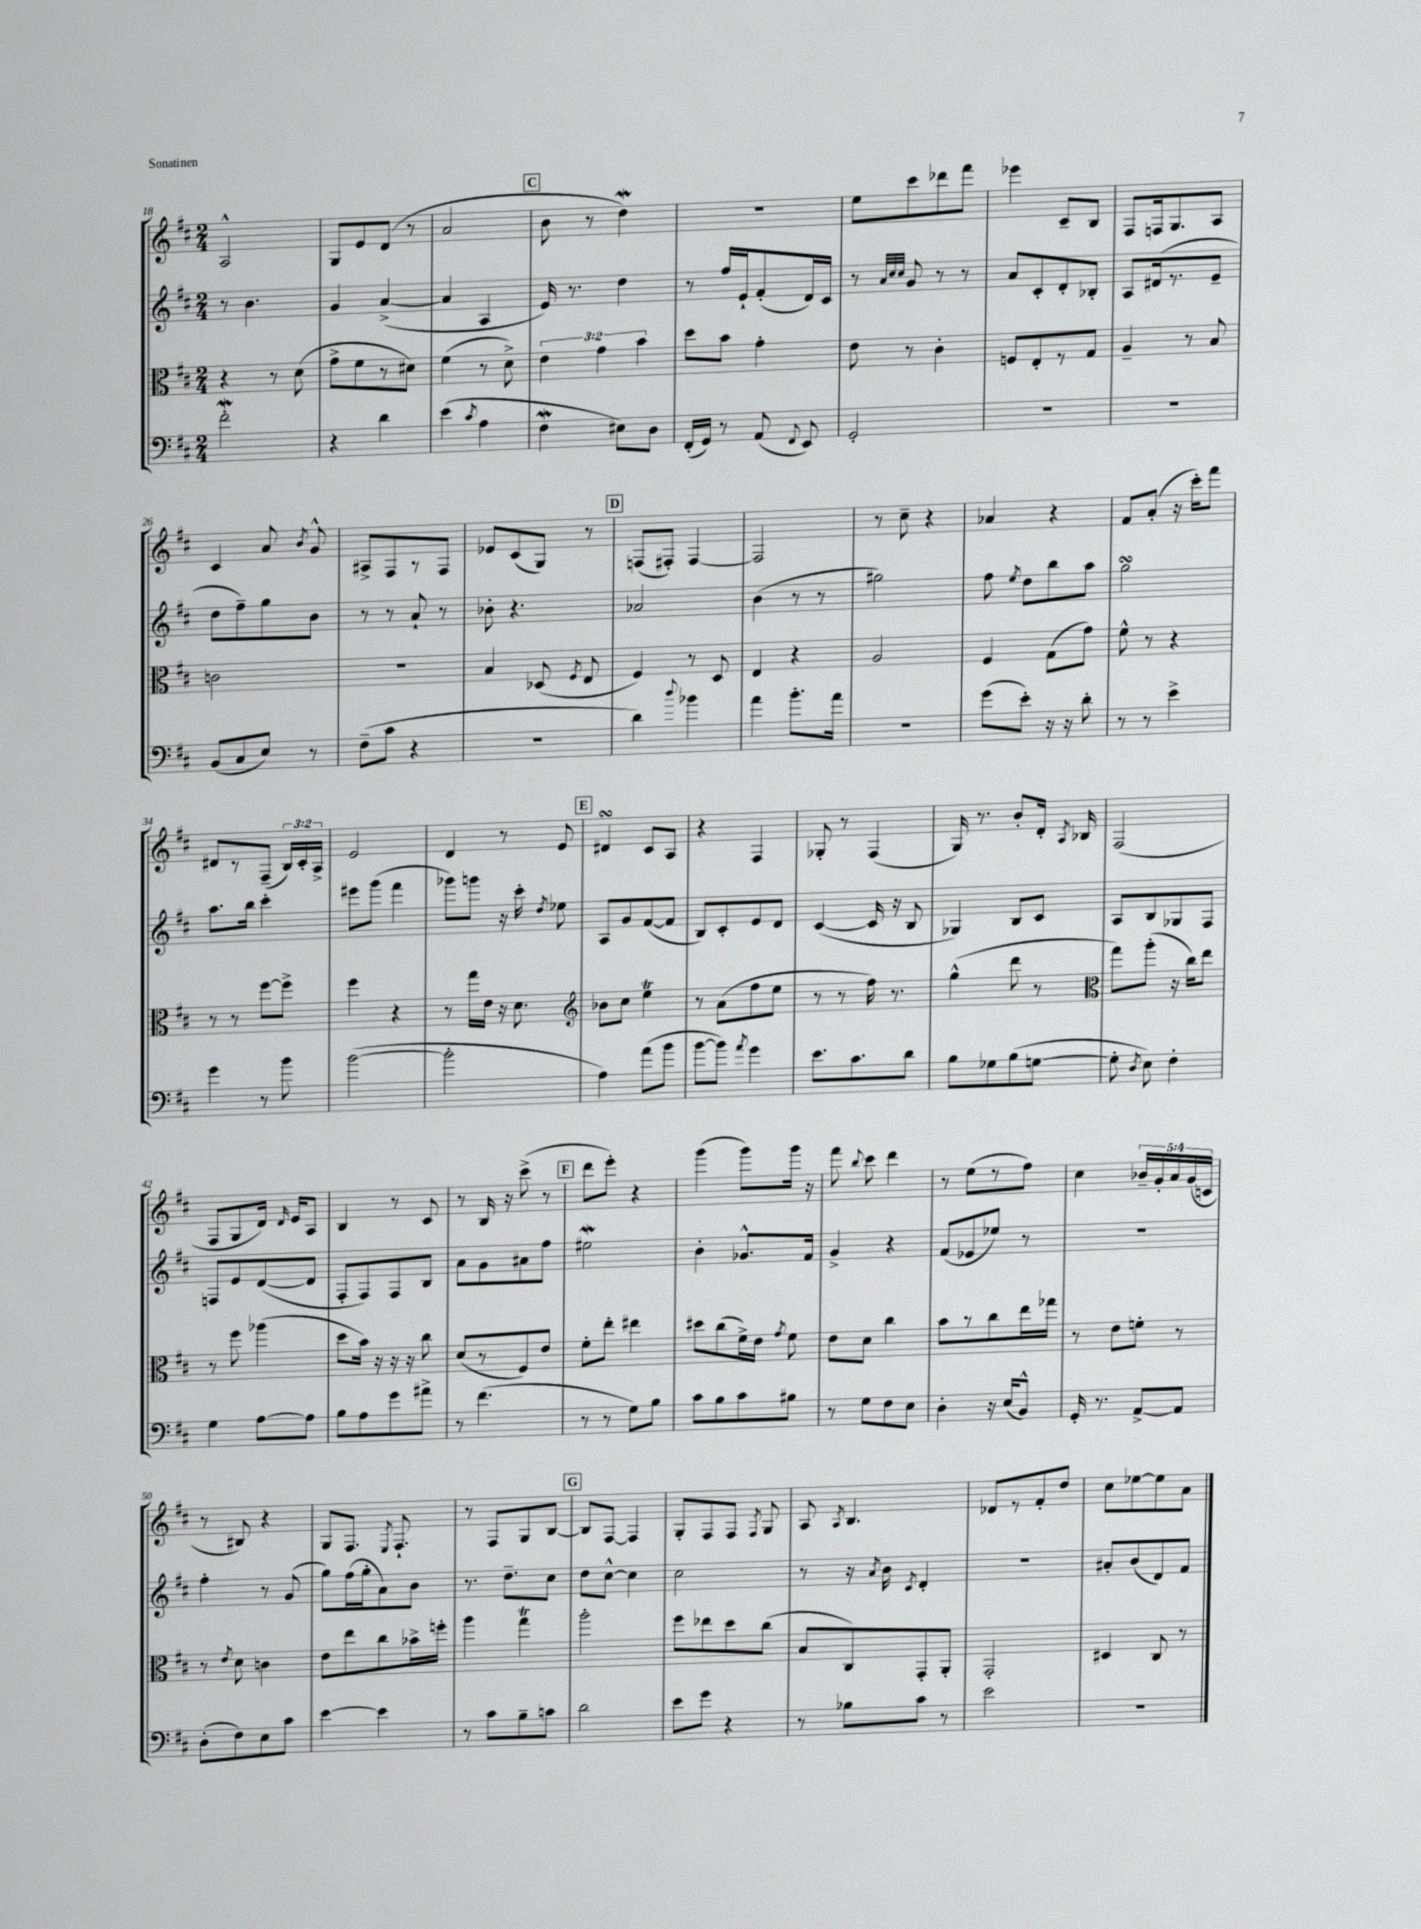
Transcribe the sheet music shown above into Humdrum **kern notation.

**kern	**kern	**kern	**kern
*part4	*part3	*part2	*part1
*staff4	*staff3	*staff2	*staff1
*clefF4	*clefC3	*clefG2	*clefG2
*k[f#c#]	*k[f#c#]	*k[f#c#]	*k[f#c#]
*M2/4	*M2/4	*M2/4	*M2/4
=18	=18	=18	=18
2f#W'\	4r	8r	2A^^/
.	.	4.b\	.
.	8r	.	.
.	(8d\	.	.
=19	=19	=19	=19
4r	8g^\L	4g/	8G/L
.	8f#\	.	8e/
4d\	8r	([4a^/	(8d/J
.	8d#X\J)	.	8r
=20	=20	=20	=20
(4e\	(4f#\	4a/]	2a/
8qc#/	.	.	.
4A\	8r	4A/	.
.	8d^\)	.	.
!!LO:REH:place=s1:t=C
=21	=21	=21	=21
4F#W\	6e\	16e/)	8b\
.	.	8.r	.
.	.	.	8r
.	6g\	.	.
8E#X\L)	.	4dd\	4ddw\)
.	6b\	.	.
8D\J	.	.	.
=22	=22	=22	=22
(16FF#'/LL	8dd\L	8r	2r
16GG/JJ)	.	.	.
8r	8b\J	16ff#/LL	.
.	.	16e`/J	.
(8AA/	4g'\	(8f#'/	.
8qqFF#/	.	.	.
8EE/)	.	16d/L)	.
.	.	16c#/JJ	.
=23	=23	=23	=23
2GG'/	8e\	8r	8ee\L
.	.	32qqa/LLL	.
.	.	32qqcc#/	.
.	.	32qqcc#/JJJ	.
.	8r	8g/	8ccc#\
.	4c#'\	8r	8ddd-X\
.	.	8r	8fff#\J
=24	=24	=24	=24
2r	8Fn/L	8a/L	4eee-X\
.	8E'/	8c#'/	.
.	8r	8d'/	8c#~/L
.	8G/J	8B-X'/J	8B/J
=25	=25	=25	=25
2r	4A~/	8A/L	8F#/L
.	.	(16d#X/k	16Fn/k
.	.	8.r	8.G/
.	8r	.	.
.	8B/	8e~/J	8A/J
!!LO:LB:g=z
=26	=26	=26	=26
(8BB/L	2cn\	8dd\L	4c#/
8C#/	.	8ff#~\)	.
8E/J)	.	8gg\	8a/
.	.	.	8qb/
8r	.	8b\J	8g^^/
=27	=27	=27	=27
(8F#~\L	2r	8r	8A#X^/L
8c#\J	.	8r	8F#/
4r	.	8a`/	8r
.	.	8r	8F#/J
=28	=28	=28	=28
2r	4B/	8b-X'\	8e-X/L
.	.	4.r	(8c#/
.	(8D-X/	.	8G/J)
.	8qF#/	.	.
.	8E/	.	8r
!!LO:REH:place=s1:t=D
=29	=29	=29	=29
4d\)	4F#/)	2a-X/	(8Fn/L
.	.	.	8F#X'/J)
8qqdd/	.	.	.
4b-X\	8r	.	[4F#/
.	8D/	.	.
=30	=30	=30	=30
4a\	4E/	(4b\	2F#/]
8.b'\L	4r	8r	.
.	.	8r	.
16a\Jk	.	.	.
=31	=31	=31	=31
2r	2A/	2gg#X\)	8r
.	.	.	8cc#~\
.	.	.	4r
=32	=32	=32	=32
(8g\L	4F#/	8ff#\	4a-X/
.	.	8qee/	.
8e'\J)	.	8dd\L	.
16r	(8G\L	8bb\	4r
16r	.	.	.
8d'\	8g\J)	8aa\J	.
=33	=33	=33	=33
8r	8f#^^\	2ggsSSs\	8f#/L
8r	8r	.	(8a'/J
4e^\	4r	.	16r
.	.	.	16ccc#'\KL)
.	.	.	8fff#\J
!!LO:LB:g=z
=34	=34	=34	=34
4g\	8r	8.aa\L	8d#X/L
.	8r	.	8r
.	.	16bb\Jk	.
8r	[8ff#\L	4ccc#'\	(8F#~/J
8b\	8ff#^\J]	.	24B/LL)
.	.	.	24c#'/
.	.	.	24A^/JJ
=35	=35	=35	=35
([2b\	4ff#\	8eee#X\L	2e/
.	.	(8ggg\J	.
.	4r	4fff#\	.
=36	=36	=36	=36
2b'\]	8r	8ggg-X\L)	4d/
.	16gg\LL	8gggn\J	.
.	16e\JJ	.	.
.	16r	16r	8r
.	8.d\	16ccc#'\	.
.	.	8qdd/	.
.	.	8ee-X\	8e/
!!LO:REH:place=s1:t=E
=37	=37	=37	=37
*	*clefG2	*	*
4A\)	8b-X\L	8A/L	4d#XsSsS/
.	8cc#\J	8g/	.
(8a\L	4eeT\	([8f#/	8c#/L
8b\J	.	8f#/J]	8A/J
=38	=38	=38	=38
[8b\L	8r	8B/L)	4r
8b\J])	(8a\L	8c#'/	.
8qa/	.	.	.
4g\	8ff#\	8e/	4F#/
.	8ee\J	8d/J	.
=39	=39	=39	=39
8.e\L	8r	([4c#/	8G-X'/
.	8r	.	8r
8.c#\	.	.	.
.	16ff#\)	16c#/]	(4F#/
.	8.r	16r	.
8d\J	.	8B/	.
=40	=40	=40	=40
8B\L	(4gg^^\	4G-X/)	16G/)
.	.	.	8.r
8G-X\	.	.	.
(8B\	8ddd\	8B/L	8b'/L
[8Gn\J	8r	8c#/J	16d'/Jk
.	.	.	8qA/
.	.	.	16B-X/
=41	=41	=41	=41
*	*clefC3	*	*
8G'\]	8gg\L)	8A/L	(2F#/
8qD/	.	.	.
8E\)	(8aa'\J	8B/	.
4F#'\	16r	8G-X/	.
.	16cc#\KL)	.	.
.	8ee\J	8F#/J	.
!!LO:LB:g=z
=42	=42	=42	=42
4G\	8r	8Fn/L	8F#/L
.	8ff#\	8e/	8G/
[8A\L	(4aa-X\	([8d/	16d/Jk)
.	.	.	16qqd/
.	.	.	16e/KL
8A\J]	.	8d/J]	8A/J
=43	=43	=43	=43
8B\L	8dd\L	8F#'/L	4B/
8A\	16b\Jk)	8F#/)	.
.	16r	.	.
8g\	16r	8F#/	8r
.	16r	.	.
8a#X^\J	8cc#\	8B/J	8c#/
=44	=44	=44	=44
8r	(8d/L	8a\L	8r
(4.f#\	8r	8g\	16B/
.	.	.	16r
.	8F#/)	8a#X\	(8ccc#^\
.	8e/J	8ff#\J	8r
!!LO:REH:place=s1:t=F
=45	=45	=45	=45
8r	8f#'\L	2ee#XW\	8ddd\L
8r	8ee'\J	.	8eee'\J)
8G\L)	4ee#X\	.	4r
8B\J	.	.	.
=46	=46	=46	=46
8c#\L	8dd#X\L	4b'\	(4ggg\
8B\	(8cc#\	.	.
8c#\	16f#^\L)	8.g-X^^/L	8ggg\L)
.	16e\JJ	.	.
.	8qg/	.	.
8B#X\J	8f#\	.	16ggg\Jk
.	.	16f#/Jk	16r
=47	=47	=47	=47
8r	8e\L	4g^/	8fff#\
.	.	.	8qqbb/
8G\L	8d\J	.	8ccc#\
8F#\	4cc#\	4r	4ddd\
8E\J	.	.	.
=48	=48	=48	=48
4D'\	8b\L	(8f#/L	8r
.	8r	8e-X/	(8ee\L
16r	8cc#\	8ee-X/J)	8r
(16E/KL	.	.	.
8BB^^/J)	16ee\L	8r	8ff#\J)
.	16gg-X\JJ	.	.
=49	=49	=49	=49
16GG'/	8r	2r	4cc#\
8.r	.	.	.
.	8e\L	.	.
[8AA^/L	8fn'\J	.	20b-X~/LL
.	.	.	20g'/
.	.	.	20a/
8AA/J]	8r	.	.
.	.	.	(20g/
.	.	.	20cn/JJ
!!LO:LB:g=z
=50	=50	=50	=50
(8D'\L	8r	4ff#'\	8r
.	8qe/	.	.
8F#\)	8d\	.	8B#X/)
8E\	4cn\	8r	4r
8c#\J	.	(8g/	.
=51	=51	=51	=51
[4e\	8e\L	8gg\L)	8G/L
.	8ee\	(16ff#\L	8.F#/J
.	.	16gg'\J	.
4e\]	8cc#\	8a\)	.
.	.	.	8qE/
.	.	.	8.F#`/
.	16b-X^\L	8b\J	.
.	16ffn'\JJ	.	.
=52	=52	=52	=52
8r	4aa\	8.r	8r
8c#\L	.	.	8F#/L
.	.	8.dd~\L	.
8B~\	4ggT\	.	8G/
8cn\J	.	8cc#\J	[8B/J
!!LO:REH:place=s1:t=G
=53	=53	=53	=53
2d\	2aa'\	8dd\L	8B/L]
.	.	[8cc#^^\J	[8F#/J
.	.	4cc#\]	4F#/]
=54	=54	=54	=54
8e\L	8ff#\L	2cc#\	8G'/L
8g\J	8ee-X\	.	8F#/
4r	8dd\	.	8F#/J
.	.	.	8qF#/
.	(8cc#\J	.	8G/
=55	=55	=55	=55
8r	8B/L	8r	8A/
.	.	.	8qA/
8B-X\L	8C#/)	16r	4.B/
.	.	8qa/	.
.	.	16b\	.
.	.	8qc#/	.
8c#\J	8GG'/	4d'/	.
8r	8AA'/J	.	.
=56	=56	=56	=56
2e\	2GG'/	2r	8d-X/L
.	.	.	8r
.	.	.	8f#'/
.	.	.	8dd/J
=57	=57	=57	=57
2r	4D#X/	8a#X'/L	8cc#\L
.	.	(8b/	[8ee-X\
.	8C#/	8d/)	8ee-\]
.	8r	8f#/J	8a\J
==	==	==	==
*-	*-	*-	*-
